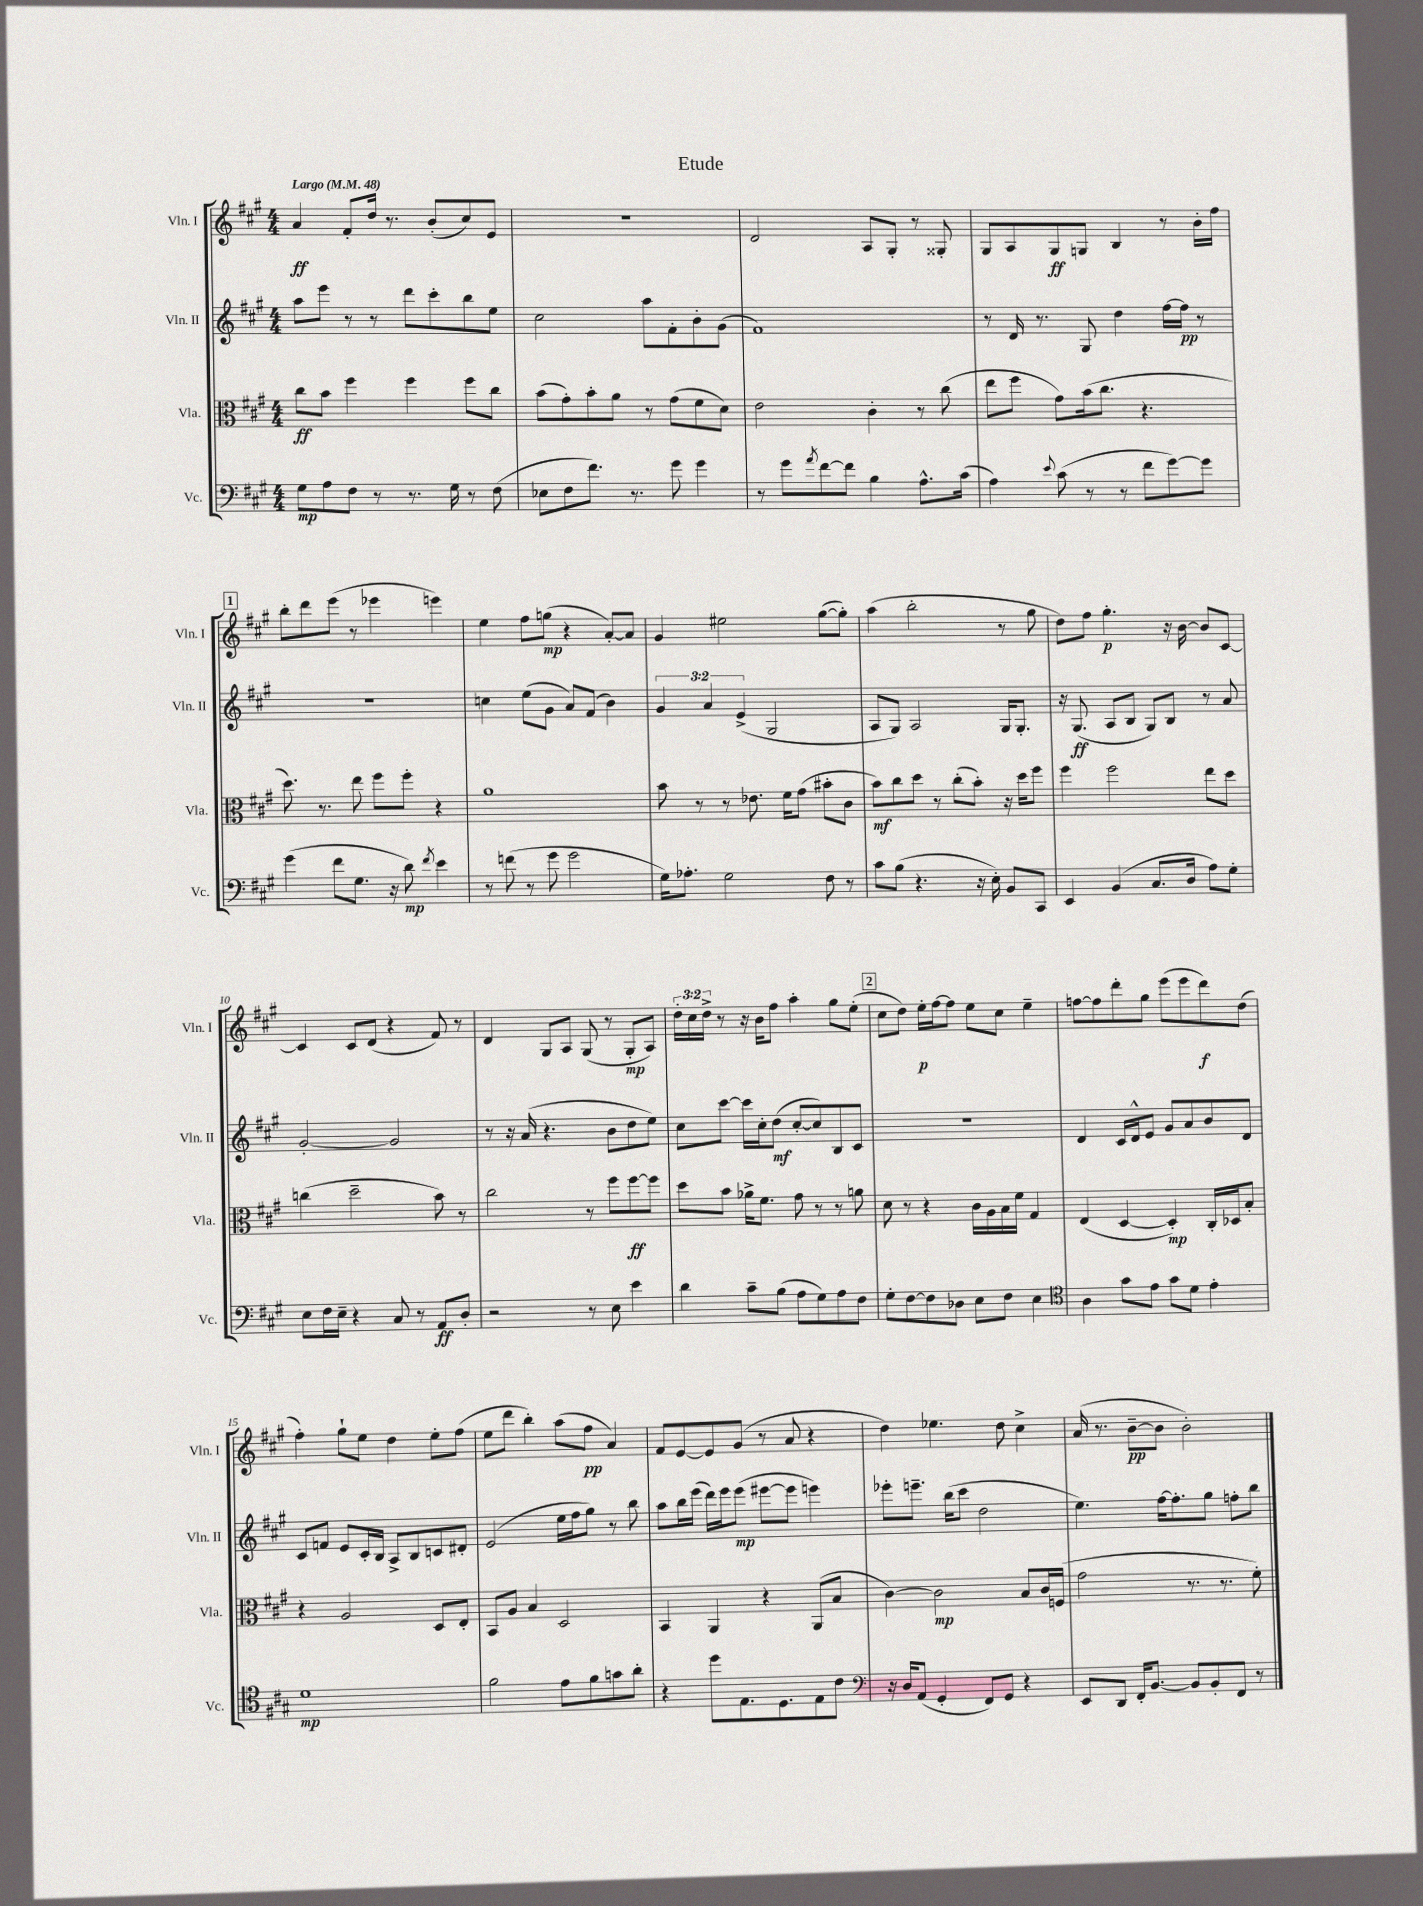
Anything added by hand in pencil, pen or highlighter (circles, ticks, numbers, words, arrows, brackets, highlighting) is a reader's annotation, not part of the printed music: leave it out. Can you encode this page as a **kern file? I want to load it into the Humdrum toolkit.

**kern	**dynam	**kern	**dynam	**kern	**dynam	**kern	**dynam
*part4	*part4	*part3	*part3	*part2	*part2	*part1	*part1
*staff4	*staff4	*staff3	*staff3	*staff2	*staff2	*staff1	*staff1
*I"Vc.	*	*I"Vla.	*	*I"Vln. II	*	*I"Vln. I	*
*I'Vc.	*	*I'Vla.	*	*I'Vln. II	*	*I'Vln. I	*
*clefF4	*	*clefC3	*	*clefG2	*	*clefG2	*
*k[f#c#g#]	*	*k[f#c#g#]	*	*k[f#c#g#]	*	*k[f#c#g#]	*
*M4/4	*	*M4/4	*	*M4/4	*	*M4/4	*
*MM48	*	*MM48	*	*MM48	*	*MM48	*
=1	=1	=1	=1	=1	=1	=1	=1
!	!	!	!	!	!	!LO:TX:a:B:t=Largo	!
8G#\L	mp	8cc#\L	ff	8aa\L	.	4a/	ff
8A\	.	8b\J	.	8eee\J	.	.	.
8F#\J	.	4ff#\	.	8r	.	8f#'/L	.
8r	.	.	.	8r	.	16dd/Jk	.
.	.	.	.	.	.	8.r	.
8.r	.	4ff#\	.	8ddd\L	.	.	.
.	.	.	.	8ccc#'\	.	(8b'/L	.
16G#\	.	.	.	.	.	.	.
8r	.	8ff#\L	.	8bb\	.	8cc#/)	.
(8F#\	.	8cc#\J	.	8ee\J	.	8e/J	.
=2	=2	=2	=2	=2	=2	=2	=2
8E-X\L	.	(8b\L	.	2cc#\	.	1r	.
8F#\	.	8g#'\)	.	.	.	.	.
8.f#\J)	.	8b'\	.	.	.	.	.
.	.	8a\J	.	.	.	.	.
8.r	.	.	.	.	.	.	.
.	.	8r	.	8aa\L	.	.	.
8g#\	.	(8g#\L	.	8f#'\	.	.	.
4g#\	.	8f#\	.	8b'\	.	.	.
.	.	8d\J)	.	(8g#\J	.	.	.
=3	=3	=3	=3	=3	=3	=3	=3
8r	.	2e\	.	1f#)	.	2d/	.
8g#\L	.	.	.	.	.	.	.
8qa/	.	.	.	.	.	.	.
[8f#\	.	.	.	.	.	.	.
8f#\J]	.	.	.	.	.	.	.
4B\	.	4c#'\	.	.	.	8A/L	.
.	.	.	.	.	.	8G#'/J	.
8.A^^\L	.	8r	.	.	.	8r	.
.	.	(8cc#\	.	.	.	8G##X'/	.
(16c#\Jk	.	.	.	.	.	.	.
=4	=4	=4	=4	=4	=4	=4	=4
4A\)	.	8ee\L	.	8r	.	8G#/L	.
.	.	8ff#\J	.	16d/	.	8A/	.
.	.	.	.	8.r	.	.	.
8qqe/	.	.	.	.	.	.	.
(8c#\	.	8g#\L)	.	.	.	8G#/	ff
8r	.	(16b\k	.	8G#/	.	8Gn/J	.
.	.	8.cc#\J	.	.	.	.	.
8r	.	.	.	4dd\	.	4B/	.
8f#\L	.	4.r	.	.	.	.	.
[8g#\)	.	.	.	[16ff#\LL	.	8r	.
.	.	.	.	16ff#\JJ]	pp	.	.
8g#\J]	.	.	.	8r	.	16b'\LL	.
.	.	.	.	.	.	16ff#\JJ	.
!!LO:LB:g=z
!!LO:REH:place=s1:t=1
=5	=5	=5	=5	=5	=5	=5	=5
(4g#\	.	8.dd\)	.	1r	.	8bb'\L	.
.	.	.	.	.	.	8ddd\	.
.	.	8.r	.	.	.	.	.
8f#\L	.	.	.	.	.	(8eee\J	.
8.G#\J	.	8ee\	.	.	.	8r	.
.	.	8ff#\L	.	.	.	4eee-X\	.
16r	.	.	.	.	.	.	.
8d\)	mp	8ff#'\J	.	.	.	.	.
8qf#/	.	.	.	.	.	.	.
4e\	.	4r	.	.	.	4eeen\)	.
=6	=6	=6	=6	=6	=6	=6	=6
8r	.	1a	.	4ccn\	.	4ee\	.
(8fn\	.	.	.	.	.	.	.
8r	.	.	.	(8ee\L	.	8ff#\L	.
8g#\	.	.	.	8g#\J	.	(8ggn\J	mp
2g#\	.	.	.	8a/L)	.	4r	.
.	.	.	.	(8f#/J	.	.	.
.	.	.	.	4b\)	.	[8a'/L)	.
.	.	.	.	.	.	8a/J]	.
=7	=7	=7	=7	=7	=7	=7	=7
16G#\KL)	.	8b\	.	6g#/	.	4g#/	.
8.A-X'\J	.	.	.	.	.	.	.
.	.	8r	.	.	.	.	.
.	.	.	.	6a/	.	.	.
2G#\	.	8r	.	.	.	2ee#X\	.
.	.	.	.	(6e^/	.	.	.
.	.	8.e-X\	.	.	.	.	.
.	.	.	.	2G#/	.	.	.
.	.	16f#\KL	.	.	.	.	.
.	.	(8g#\J	.	.	.	.	.
8F#\	.	8b#X'\L	.	.	.	([8gg#\L	.
8r	.	8c#\J	.	.	.	8gg#'\J])	.
=8	=8	=8	=8	=8	=8	=8	=8
8c#\L	.	8b\L)	mf	8A/L	.	(4aa\	.
(8B\J	.	8cc#\	.	8G#/J)	.	.	.
4.r	.	8dd\J	.	2A/	.	2bb'\	.
.	.	8r	.	.	.	.	.
.	.	(8cc#'\L	.	.	.	.	.
16r	.	8b'\J)	.	.	.	.	.
16E'\)	.	.	.	.	.	.	.
8BB/L	.	16r	.	16G#/KL	.	8r	.
.	.	16dd\KL	.	8.G#'/J	.	.	.
8CC#/J	.	8ff#\J	.	.	.	8gg#\	.
=9	=9	=9	=9	=9	=9	=9	=9
4EE/	.	4ff#\	.	16r	.	8dd\L)	.
.	.	.	.	(8.G#/	ff	.	.
.	.	.	.	.	.	8ff#\J	.
(4BB/	.	2ff#\	.	8A/L	.	4.gg#'\	p
.	.	.	.	8B/J	.	.	.
8.C#/L	.	.	.	8G#/L)	.	.	.
.	.	.	.	8B/J	.	16r	.
16D/Jk	.	.	.	.	.	[16b\	.
8A\L)	.	8ee\L	.	8r	.	8b/L]	.
8G#'\J	.	8dd\J	.	8a/	.	[8c#/J	.
!!LO:LB:g=z
=10	=10	=10	=10	=10	=10	=10	=10
8E\L	.	(4ccn\	.	[2g#'/	.	4c#/]	.
16F#\L	.	.	.	.	.	.	.
16E~\JJ	.	.	.	.	.	.	.
4r	.	2dd~\	.	.	.	8c#/L	.
.	.	.	.	.	.	(8d/J	.
8C#/	.	.	.	2g#/]	.	4r	.
8r	.	.	.	.	.	.	.
8AA/L	ff	8b\)	.	.	.	8f#/)	.
8D'/J	.	8r	.	.	.	8r	.
=11	=11	=11	=11	=11	=11	=11	=11
2r	.	2cc#\	.	8r	.	4d/	.
.	.	.	.	16r	.	.	.
.	.	.	.	(16a/	.	.	.
.	.	.	.	4.r	.	8G#/L	.
.	.	.	.	.	.	8A/J	.
8r	.	8r	.	.	.	(8G#/	.
8E\	.	8ff#\L	.	8b\L	.	8r	.
4e\	.	[8ff#\	ff	8dd\	.	8G#'/L	mp
.	.	8ff#\J]	.	8ee\J)	.	8A/J)	.
=12	=12	=12	=12	=12	=12	=12	=12
4d\	.	8dd\L	.	8cc#\L	.	24dd'\LL	.
.	.	.	.	.	.	24cc#\	.
.	.	.	.	.	.	24dd^\JJ	.
.	.	8b\J	.	[8ccc#\J	.	8r	.
8c#~\L	.	16a-X^\KL	.	16ccc#\LL]	.	16r	.
.	.	8.f#\J	.	16cc#'\J	.	16b\KL	.
(8B\J	.	.	.	(8dd\J	mf	8ff#\J	.
8A\L	.	8g#\	.	[8cc#'/L	.	4aa'\	.
8G#\)	.	8r	.	8cc#/])	.	.	.
8A\	.	8r	.	8B/	.	8gg#\L	.
8F#\J	.	8an\	.	8c#/J	.	(8ee'\J	.
!!LO:REH:place=s1:t=2
=13	=13	=13	=13	=13	=13	=13	=13
8G#'\L	.	8d\	.	1r	.	8cc#\L	.
[8F#\	.	8r	.	.	.	8dd\J)	.
8F#\]	.	4r	.	.	.	16ee'\LL	p
.	.	.	.	.	.	[16ff#\J	.
8D-X\J	.	.	.	.	.	8ff#\J]	.
8E\L	.	16c#\LL	.	.	.	8ee\L	.
.	.	16A\	.	.	.	.	.
8F#\J	.	16B\	.	.	.	8cc#\J	.
.	.	16f#\JJ	.	.	.	.	.
4E\	.	4G#/	.	.	.	4ee~\	.
=14	=14	=14	=14	=14	=14	=14	=14
*clefC4	*	*	*	*	*	*	*
4A\	.	(4E/	.	4d/	.	[8ffn\L	.
.	.	.	.	.	.	8ff\]	.
8g#\L	.	[4D/	.	16c#/LL	.	8ddd'\	.
.	.	.	.	16d^^/J	.	.	.
8e\J	.	.	.	8e/J	.	8gg#\J	.
8g#\L	.	4D'/])	mp	8g#/L	.	(8eee\L	.
8d\J	.	.	.	8a/	.	8eee\	.
4e'\	.	16C#'/LL	.	8b/	.	8ddd\)	f
.	.	16D-X/J	.	.	.	.	.
.	.	8B'/J	.	8d/J	.	(8dd\J	.
!!LO:LB:g=z
=15	=15	=15	=15	=15	=15	=15	=15
1d	mp	4r	.	8c#/L	.	4ff#'\)	.
.	.	.	.	8fn/J	.	.	.
.	.	2A/	.	8e/L	.	8gg#`\L	.
.	.	.	.	16c#'/L	.	8ee\J	.
.	.	.	.	16B/JJ	.	.	.
.	.	.	.	8A^/L	.	4dd\	.
.	.	.	.	8B/	.	.	.
.	.	8D/L	.	8cn/	.	8ee'\L	.
.	.	8E'/J	.	8d#X'/J	.	(8ff#\J	.
=16	=16	=16	=16	=16	=16	=16	=16
2f#\	.	8BB/L	.	(2e/	.	8ee\L	.
.	.	8A/J	.	.	.	8ddd\J	.
.	.	4B/	.	.	.	4bb'\)	.
8e\L	.	2D/	.	16ee\LL	.	(8aa\L	.
.	.	.	.	16ff#\J	.	.	.
8f#\	.	.	.	8gg#\J)	.	8ff#\J	pp
8gn\	.	.	.	8r	.	4a/)	.
8a'\J	.	.	.	8bb\	.	.	.
=17	=17	=17	=17	=17	=17	=17	=17
4r	.	4BB/	.	8aa\L	.	8f#/L	.
.	.	.	.	16bb\L	.	[8e/	.
.	.	.	.	(16eee\JJ	.	.	.
8dd\L	.	4AA/	.	16ddd\LL)	.	8e/]	.
.	.	.	.	16eee\J	.	.	.
8.E\	.	.	.	(8eee\J	mp	(8g#/J	.
.	.	4r	.	[8eee#X\L	.	8r	.
8.D\	.	.	.	.	.	.	.
.	.	.	.	8eee#\J]	.	8a/	.
8E\	.	(8AA/L	.	4eeen\)	.	4r	.
8c#\J	.	8B/J	.	.	.	.	.
=18	=18	=18	=18	=18	=18	=18	=18
*clefF4	*	*	*	*	*	*	*
16r	.	[4c#\)	.	8eee-X'\L	.	4dd\)	.
16D/KL	.	.	.	.	.	.	.
(8AA/J	.	.	.	8.eeen~\J	.	.	.
4GG#'/	.	2c#\]	mp	.	.	4.ee-X\	.
.	.	.	.	(16bb\KL	.	.	.
.	.	.	.	8ccc#\J	.	.	.
8FF#/L)	.	.	.	2dd\	.	.	.
8GG#/J	.	.	.	.	.	8dd\	.
4r	.	8B/L	.	.	.	4cc#^\	.
.	.	16c#/L	.	.	.	.	.
.	.	(16Fn/JJ	.	.	.	.	.
=19	=19	=19	=19	=19	=19	=19	=19
8EE/L	.	2g#\	.	4.ee\)	.	(16a/	.
.	.	.	.	.	.	8.r	.
8DD/J	.	.	.	.	.	.	.
16FF#'/KL	.	.	.	.	.	[8b~\L	pp
[8.BB/J	.	.	.	.	.	.	.
.	.	.	.	[16ff#\KL	.	8b\J]	.
.	.	.	.	8.ff#'\]	.	.	.
8BB/L]	.	8.r	.	.	.	2b'\)	.
8BB'/	.	.	.	8gg#\J	.	.	.
.	.	8.r	.	.	.	.	.
8FF#/J	.	.	.	8ffn'\L	.	.	.
8r	.	8f#'\)	.	8bb\J	.	.	.
==	==	==	==	==	==	==	==
*-	*-	*-	*-	*-	*-	*-	*-
